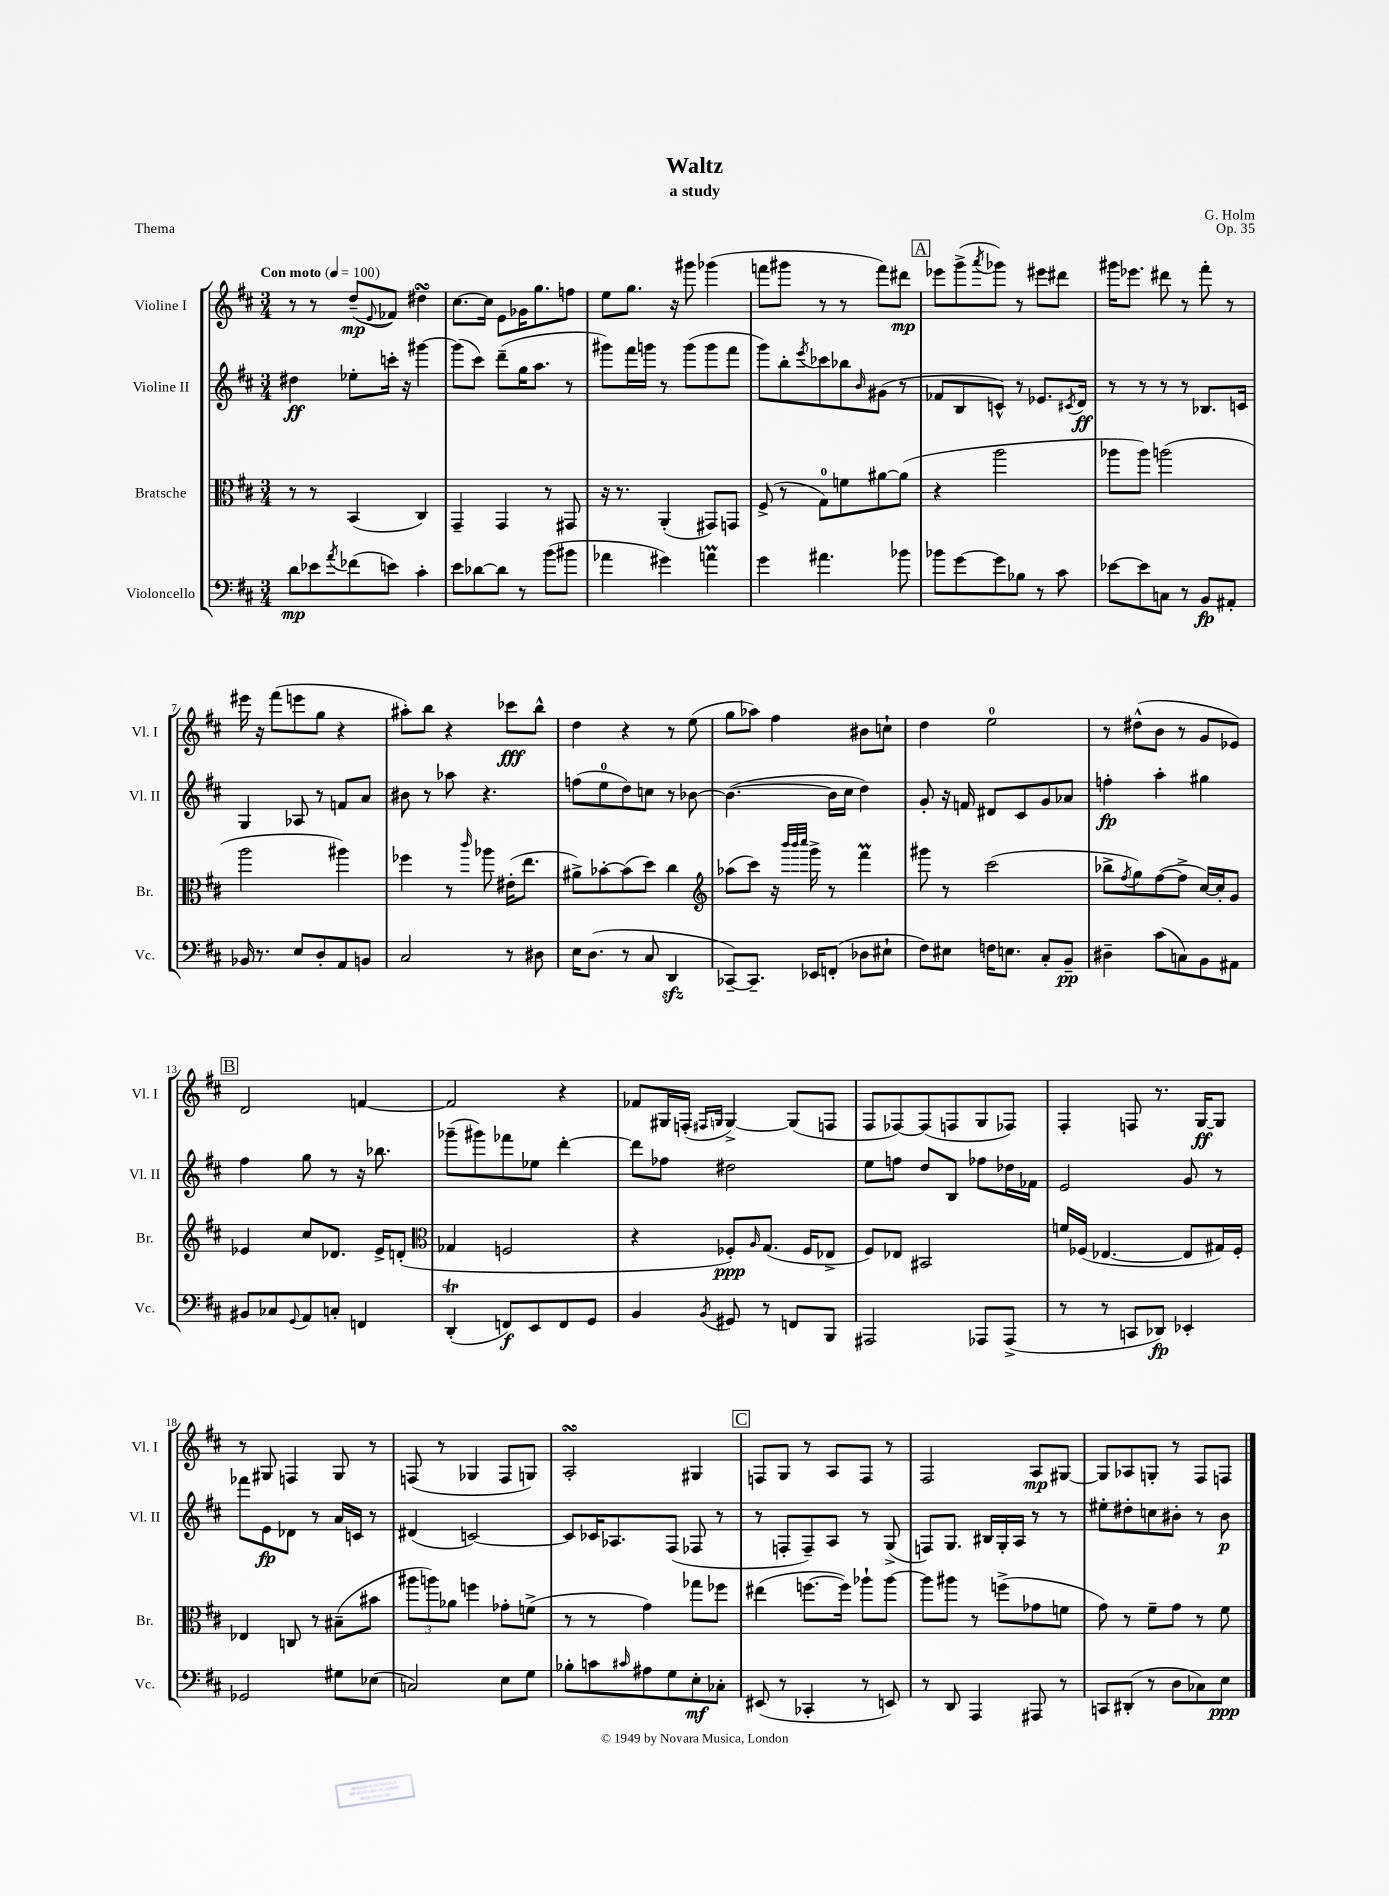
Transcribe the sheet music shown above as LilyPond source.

\header { title = "Waltz" composer = "G. Holm" subtitle = "a study" opus = "Op. 35" piece = "Thema" }
<<
\new StaffGroup <<
\new Staff = "s0" \with { instrumentName = "Violine I" shortInstrumentName = "Vl. I" } {
    \clef treble \key d \major \numericTimeSignature \time 3/4 \tempo "Con moto" 4 = 100
    r8 r8 d''8--\mp( \appoggiatura { e'8 } fes'8) dis''4\turn |
    cis''8.~ cis''16 e'8 ges'16 g''8. f''8 |
    e''8 g''8. r16 gis'''8 ges'''4( |
    f'''8 gis'''8 r8 r8 f'''8) dis'''8\mp |
    \mark \markup { \box "A" } ees'''8 g'''8->( \acciaccatura { a'''8 } ges'''8) r8 eis'''8 dis'''8 |
    gis'''16 ees'''8. dis'''8 r8 fis'''8-. r8 |
    eis'''16 r16 fis'''8( e'''8 g''8 r4 |
    ais''8-.) b''8 r4 ces'''8\fff b''8-^ |
    d''4 r4 r8 e''8( |
    g''8 aes''8) fis''4 bis'8 c''8-! |
    d''4 e''2-0 |
    r8 dis''8-^( b'8 r8 g'8 ees'8) |
    \mark \markup { \box "B" } d'2 f'4~ |
    f'2 r4 |
    fes'8 gis16 f16-.( \grace { fis16 g16 } g4~->) g8( f8 |
    fis8 fes8~) fes8( f8 g8 fes8) |
    fis4-. f8 r8. g16~\ff g8 |
    r8 gis8 f4 gis8 r8 |
    f8( r8 ges4 f8 g8) |
    a2-.\turn gis4 |
    \mark \markup { \box "C" } f8 g8 r8 a8 f8 r8 |
    fis2 a8\mp gis8~ |
    gis8 aes8 g8-. r8 fis8 f8 \bar "|." |
}
\new Staff = "s1" \with { instrumentName = "Violine II" shortInstrumentName = "Vl. II" } {
    \clef treble \key d \major \numericTimeSignature \time 3/4
    dis''4\ff ees''8-. c'''16-. r16 gis'''4~ |
    gis'''8( cis'''8) d'''8--( g''16 a''8. r8 |
    gis'''8) fis'''16 g'''16 r8 g'''8( g'''8 fis'''8 |
    g'''8) b''8-. \acciaccatura { e'''8 } ces'''8 bes''8 \grace { b'16 } gis'8( r8 |
    \mark \markup { \box "A" } fes'8 b8 c'8-^) r8 ees'8. \acciaccatura { cis'8 } d'16\ff |
    r8 r8 r8 r8 bes8. c'16 |
    g4 aes8 r8 f'8 a'8 |
    bis'8 r8 aes''8 r4. |
    f''8( e''8-0 d''8) c''8 r8 bes'8~ |
    bes'4.~( bes'16 cis''16 d''4) |
    g'8-. r16 f'16 dis'8 cis'8 g'8 aes'8 |
    f''4-.\fp a''4-. gis''4 |
    \mark \markup { \box "B" } fis''4 g''8 r8 r16 bes''8. |
    ges'''8--( gis'''8) fes'''8 ees''8 d'''4~-. |
    d'''8 fes''8 dis''2 |
    e''8 f''8 d''8 b8 fes''8 des''16 fes'16 |
    e'2 g'8 r8 |
    fes'''8 e'8\fp des'8 r8 a'16 c'16 r8 |
    dis'4( c'2~) |
    c'8 ces'16 aes8. fis8( fes8 r8 |
    \mark \markup { \box "C" } r8 f8-. f8--) a8 r8 g8->( |
    f8) g8. bis16 g16-. a16 r8 r8 |
    eis''8-. dis''8-. c''8 bis'8-. r8 bis'8\p \bar "|." |
}
\new Staff = "s2" \with { instrumentName = "Bratsche" shortInstrumentName = "Br." } {
    \clef alto \key d \major \numericTimeSignature \time 3/4
    r8 r8 b,4( cis4) |
    g,4-- g,4 r8 gis,8 |
    r16 r8. a,4-.( gis,8) g,8 |
    fis8->( r8 g8-0) f'8 ais'8~ ais'8( |
    \mark \markup { \box "A" } r4 a''2 |
    aes''8 aes''8) a''2( |
    a''2 ais''4) |
    fes''4 r8 \grace { cis'''16 } aes''8 eis'16-.( e''8. |
    ais'8->) bes'8~-. bes'8( d''8) cis''4 |
    \clef treble aes''8( cis'''8) r16 \grace { b'''32 b'''32 cis''''32 } g'''16-> r8 fis'''4\prall |
    gis'''8 r8 cis'''2( |
    bes''8-> \acciaccatura { fis''8 } g''8) fis''8~( fis''8-> cis''16~) cis''16-. g'8 |
    \mark \markup { \box "B" } ees'4 cis''8 des'8. ees'16-> d'8-.( |
    \clef alto ges4 f2 |
    r4 fes8-.\ppp) \grace { a16 } g8.( fes16 ees8-> |
    fis8) ees8 bis,2 |
    f'16 fes16( ees4.~ ees8 gis16) fes16-. |
    ees4 c8 r8 bis8--( bis'8 |
    \tuplet 3/2 { ais''8 a''8) aes'8 } f''4 ges'8-. f'8->( |
    r8 r8 g'4) ges''8 fes''8 |
    \mark \markup { \box "C" } eis''4( f''8.~ f''16) aes''8-! aes''8~ |
    aes''8 ais''8 r8 f''8->( ges'8 f'8 |
    g'8) r8 fis'8-- g'8 r8 fis'8 \bar "|." |
}
\new Staff = "s3" \with { instrumentName = "Violoncello" shortInstrumentName = "Vc." } {
    \clef bass \key d \major \numericTimeSignature \time 3/4
    d'8\mp ees'8 \acciaccatura { a'8 } fes'8( e'8) cis'4-. |
    e'8 des'8~ des'8 r8 b'8( bis'8 |
    aes'4 gis'4) a'4\prall |
    g'4 ais'4. bes'8 |
    \mark \markup { \box "A" } bes'8 g'8~ g'8 bes8 r8 cis'8 |
    ees'8~ ees'8 c8 r8 b,8\fp ais,8-. |
    bes,16 r8. e8 d8-. a,8 b,8 |
    cis2 r8 dis8 |
    e16 d8.( r8 cis8 d,4\sfz |
    ces,8~--) ces,8.-- ees,16 f,8-.( des8 eis8-! |
    fis8) eis8 f16 e8. cis8-. b,8--\pp |
    dis4-- cis'8( c8) b,8 ais,8 |
    \mark \markup { \box "B" } bis,8 ces8 \appoggiatura { g,8 } a,8 c8-. f,4 |
    d,4-.\trill( f,8\f) e,8 f,8 g,8 |
    b,4 \acciaccatura { b,8 } gis,8 r8 f,8 b,,8 |
    ais,,2 aes,,8 aes,,8->( |
    r8 r8 c,8 des,8\fp) ees,4-. |
    ges,2 gis8 ees8( |
    c2) e8 g8 |
    bes8-. c'8 \grace { cis'16 } ais8 g8 e8-.\mf ces8-. |
    \mark \markup { \box "C" } eis,8( r8 ces,4-. r8 e,8) |
    r8 d,8 a,,4 ais,,8 r8 |
    c,8 dis,8-.( r8 d8 ces8) e8\ppp \bar "|." |
}
>>
>>
